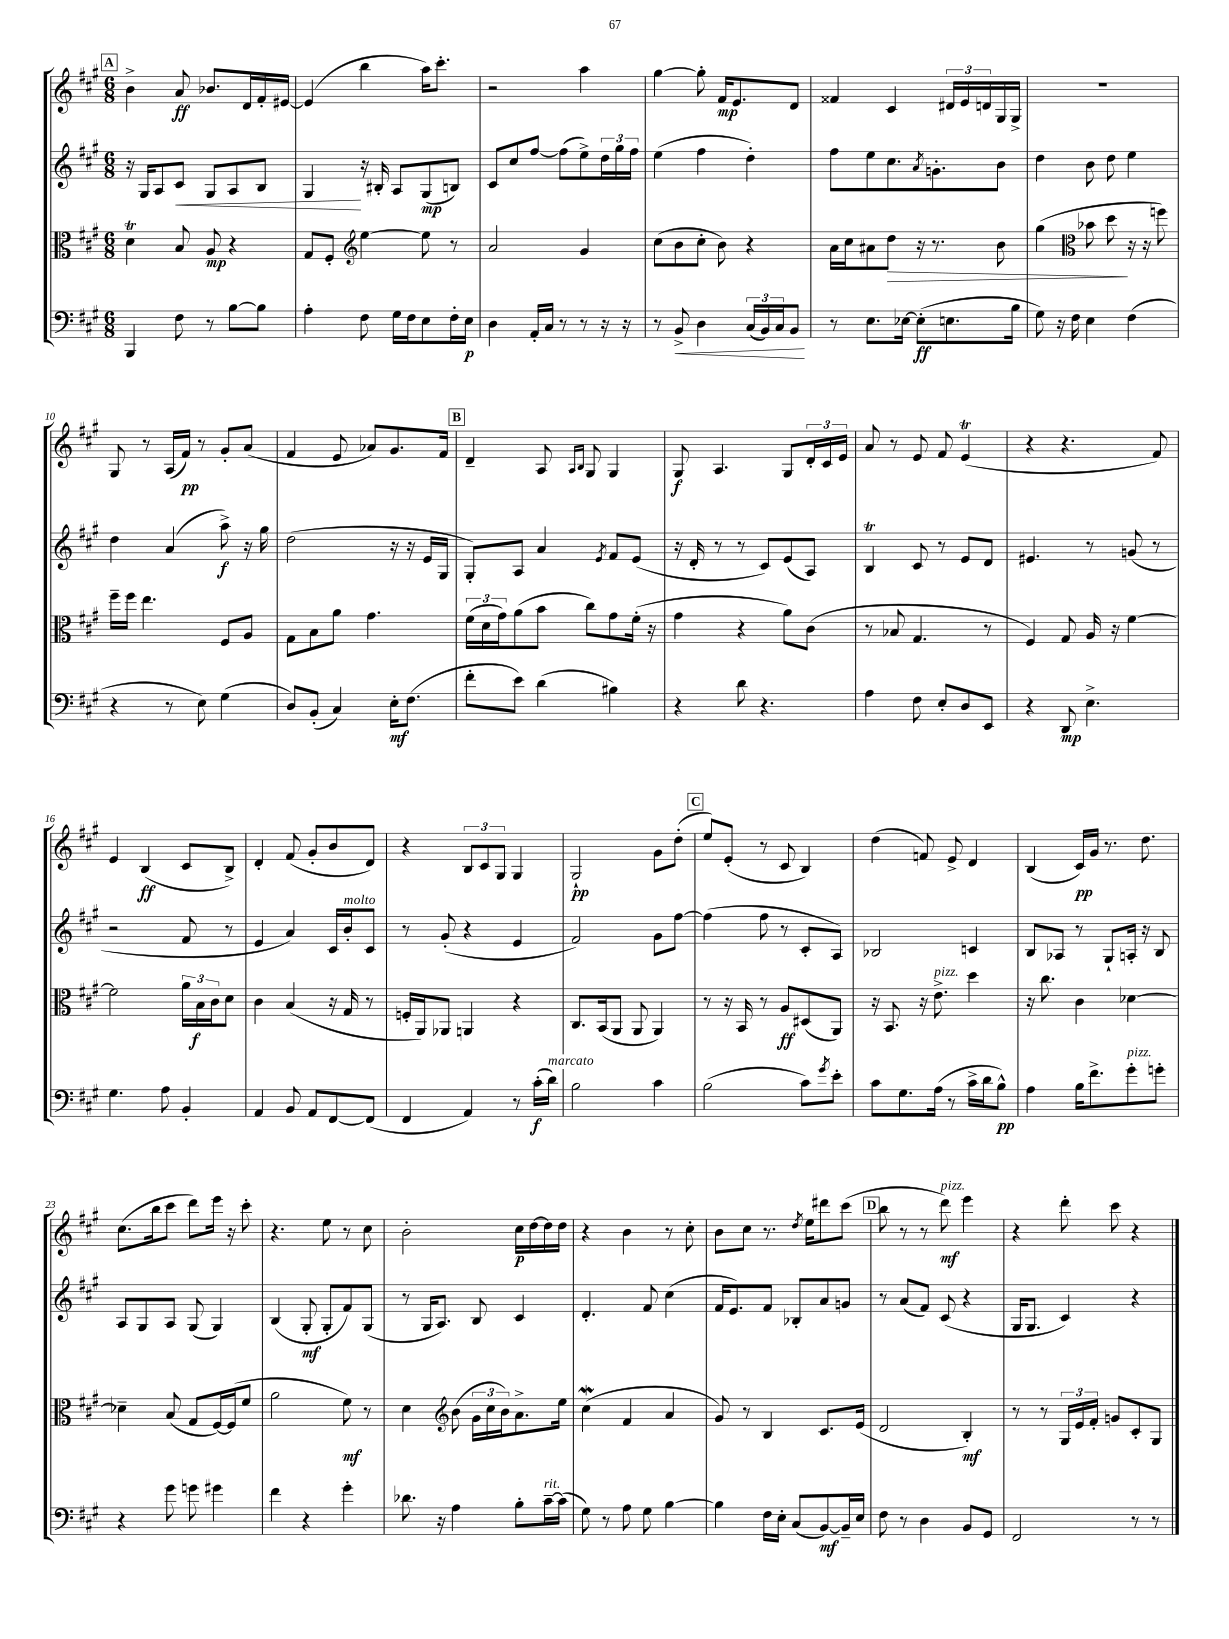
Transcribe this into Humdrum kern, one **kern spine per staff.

**kern	**kern	**kern	**kern
*staff4	*staff3	*staff2	*staff1
*clefF4	*clefC3	*clefG2	*clefG2
*k[f#c#g#]	*k[f#c#g#]	*k[f#c#g#]	*k[f#c#g#]
*M6/8	*M6/8	*M6/8	*M6/8
4BBB	4d	16r	4b^
.	.	16G#	.
.	.	8A	.
8F#	8B	8c#	8a
8r	8A	8G#	8.b-
[8B	4r	8A	.
.	.	.	16d
8B]	.	8B	16f#'
.	.	.	[16e#
=	=	=	=
4A'	8G#	4G#	(4e#]
.	8F#'	.	.
*	*clefG2	*	*
8F#	[4ee	16r	4bb
.	.	16B#'	.
16G#	.	8A	.
16F#	.	.	.
8E	8ee]	(8G#	16aa)
.	.	.	8.ccc#'
16F#'	8r	8B)	.
16E	.	.	.
=	=	=	=
4D	2a	8c#	2r
.	.	8cc#	.
16AA'	.	[8ff#	.
16C#	.	.	.
8r	.	(8ff#]	.
8r	4g#	8ee^)	4aa
16r	.	24dd	.
.	.	24gg#	.
16r	.	.	.
.	.	24ff#	.
=	=	=	=
8r	(8cc#	(4ee	[4gg#
8BB^	8b	.	.
4D	8cc#'	4ff#	8gg#']
.	8b)	.	16f#
.	.	.	8.e
(24C#	4r	4dd')	.
24BB)	.	.	.
24C#	.	.	.
8BB	.	.	8d
=	=	=	=
8r	16a	8ff#	4f##
.	16cc#	.	.
8.E	8a#	8ee	.
.	8dd	8.cc#	4c#
[16E-	.	.	.
(8E-']	16r	.	.
.	.	8qa	.
.	8.r	8.g'	.
8.E	.	.	24d#
.	.	.	24e
.	.	.	24d
.	8b	8b	16G#
16B	.	.	16G#^
=	=	=	=
8G#)	(4gg#	4dd	2.r
16r	.	.	.
16F#	.	.	.
*	*clefC3	*	*
4E	8b-	8b	.
.	8dd	8dd	.
(4F#	16r	4ee	.
.	16r	.	.
.	8ff)	.	.
=	=	=	=
4r	16ff#~	4dd	8G#
.	16ff#	.	.
.	4.ee	.	8r
8r	.	(4a	(16A
.	.	.	16f#)
8E)	.	.	8r
(4G#	8F#	8aa^)	8g#'
.	8A	16r	(8a
.	.	16gg#	.
=	=	=	=
8D)	8G#	(2dd	4f#
(8BB'	8B	.	.
4C#)	8a	.	8e
.	4.g#	.	8a-)
16E'	.	16r	8.g#
(8.F#	.	16r	.
.	.	16e	.
.	.	16G#	16f#
=	=	=	=
8f#'	(24f#	8G#')	4d~
.	24d	.	.
.	24g#)	.	.
8e)	(8a	8A	.
(4d	8b	4a	8A
.	.	.	16qqA
.	.	.	16qqB
.	8cc#)	.	8G#
.	.	8qe	.
4B#)	8g#	8f#	4G#
.	(16f#'	(8e	.
.	16r	.	.
=	=	=	=
4r	4g#	16r	8G#
.	.	16d'	.
.	.	8r	4.A
8d	4r	8r	.
4.r	.	8c#)	.
.	8a)	(8e	8G#
.	(8c#	8A)	24d'
.	.	.	24c#
.	.	.	24e
=	=	=	=
4A	8r	4B	8a
.	8B-	.	8r
8F#	4.G#	8c#	8e
8E'	.	8r	8f#
8D	.	8e	(4e
8EE	8r	8d	.
=	=	=	=
4r	4F#)	4.e#	4r
8DD	8G#	.	4.r
4.E^	16A	8r	.
.	16r	.	.
.	[4f#	(8g	.
.	.	8r	8f#)
=	=	=	=
4.G#	2f#]	2r	4e
.	.	.	(4B
8A	.	.	.
4BB'	24a	8f#	8c#
.	24B	.	.
.	24c#	.	.
.	8d	8r	8B^)
=	=	=	=
4AA	4c#	4e	4d'
8BB	(4B	4a)	(8f#
8AA	.	.	8g#'
[8FF#	16r	16c#	8b
.	16G#	16b'	.
(8FF#]	8r	8c#	8d)
=	=	=	=
4FF#	16F'	8r	4r
.	16AA)	.	.
.	8AA-	(8g#'	.
4AA)	4AA	4r	12B
.	.	.	12c#
.	.	.	12G#
8r	4r	4e	4G#
(16c#'	.	.	.
16d)	.	.	.
=	=	=	=
2B	8.C#	2f#)	2G#`
.	(16BB	.	.
.	8AA	.	.
.	8AA	.	.
4c#	4AA)	8g#	8g#
.	.	[8ff#	(8dd'
=	=	=	=
(2B	8r	(4ff#]	8ee)
.	16r	.	(8e'
.	16BB	.	.
.	8r	8ff#	8r
.	8A	8r	8c#
8c#)	(8D#	8c#'	4B)
8qg#	.	.	.
8e'	8AA)	8A)	.
=	=	=	=
8c#	16r	2B-	(4dd
.	8.BB	.	.
8.G#	.	.	.
.	16r	.	8f)
(16A	8.e^	.	.
8r	.	.	8e^
16c#^	4dd	4c	4d
16d	.	.	.
8B^^)	.	.	.
=	=	=	=
4A	16r	8B	(4B
.	8.cc#	.	.
.	.	8A-	.
16B	4c#	8r	16c#)
8.f#^	.	.	16g#
.	.	8G#`	8.r
8g#'	[4d-	16A'	.
.	.	16r	8.dd
8g'	.	8B	.
=	=	=	=
4r	4d-~]	8A	(8.cc#
.	.	8G#	.
.	.	.	16bb
8g#	(8B	8A	8ccc#
8g	8G#	(8G#	8ddd)
4g#	[16F#)	4G#)	16eee
.	(16F#]	.	16r
.	8f#	.	8ccc#'
=	=	=	=
4f#	2a	(4B	4.r
4r	.	8G#'	.
.	.	8G#'	8ee
4g#'	8f#)	8f#)	8r
.	8r	(8G#	8cc#
=	=	=	=
8.d-	4d	8r	2b'
.	.	16G#	.
16r	.	8.A)	.
*	*clefG2	*	*
4A	(8b	.	.
.	24g#	8B	.
.	24cc#	.	.
.	24b)	.	.
8B'	8.a^	4c#	16cc#
.	.	.	[16dd
[16c#~	.	.	16dd]
(16c#]	16ee	.	16dd
=	=	=	=
8G#)	(4cc#	4.d'	4r
8r	.	.	.
8A	4f#	.	4b
8G#	.	8f#	.
[4B	4a	(4cc#	8r
.	.	.	8cc#'
=	=	=	=
4B]	8g#)	16f#	8b
.	.	8.e)	.
.	8r	.	8cc#
16F#	4B	8f#	8.r
16E'	.	.	.
(8C#	.	8B-'	.
.	.	.	8qdd
.	.	.	16ee
[8BB)	8.c#	8a	8ddd#
16BB~]	.	8g	(8ccc#
16E	(16e	.	.
=	=	=	=
8F#	2d	8r	8bb
8r	.	(8a	8r
4D	.	8f#)	8r
.	.	(8c#	8ddd)
8BB	4B')	4r	4eee
8GG#	.	.	.
=	=	=	=
2FF#	8r	16G#	4r
.	.	8.G#	.
.	8r	.	.
.	24G#	4c#)	8ddd'
.	24e	.	.
.	24f#'	.	.
.	8g	.	8ccc#
8r	8c#'	4r	4r
8r	8G#	.	.
==	==	==	==
*-	*-	*-	*-
